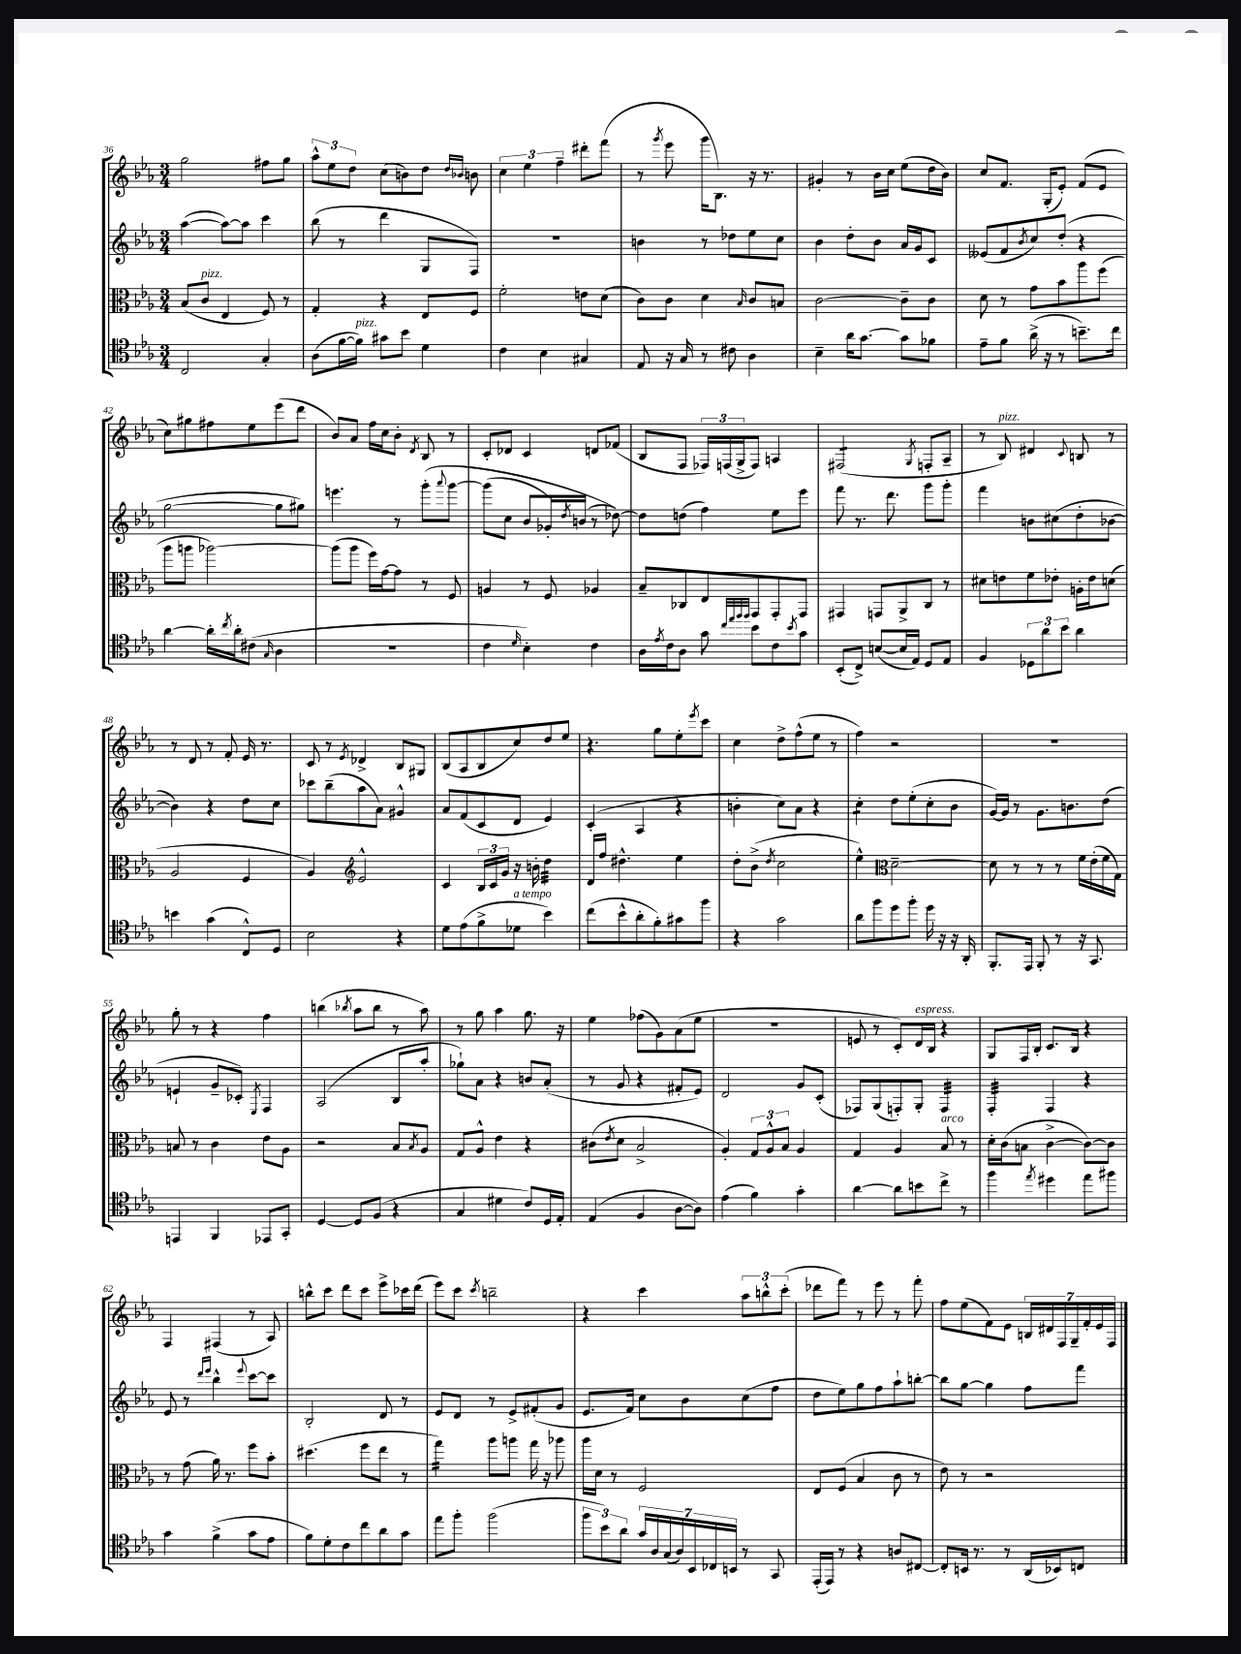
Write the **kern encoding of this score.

**kern	**kern	**kern	**kern
*staff4	*staff3	*staff2	*staff1
*clefC4	*clefC3	*clefG2	*clefG2
*k[b-e-a-]	*k[b-e-a-]	*k[b-e-a-]	*k[b-e-a-]
*M3/4	*M3/4	*M3/4	*M3/4
2C/	(8B-/L	([4aa-\	2gg\
.	8c/J	.	.
.	4E-/	8aa-\_L)	.
.	.	8aa-\]J	.
4G'/	8F/)	4ccc\	8ff#\L
.	8r	.	8gg\J
=	=	=	=
(8A-\L	4G'/	(8bb-\	12aa-^^\L
.	.	.	12ee-\
[16f\L	.	8r	.
.	.	.	12dd\J
16f\]JJ)	.	.	.
8g#\L	4r	4ddd\	(8cc\L
8b-\J	.	.	8b\)
4d\	8E-/L	8G/L	8dd\J
.	.	.	16qqdd/LL
.	.	.	16qqb-/JJ
.	8F/J	8F/J)	8b\
=	=	=	=
4c\	2f'\	2.r	6cc\
.	.	.	6ee-\
4B-\	.	.	.
.	.	.	6ff~\
4G#/	8e\L	.	8ddd#'\L
.	(8d\J	.	(8fff\J
=	=	=	=
8E-/	8c\L)	4b\	8r
.	.	.	8qggg/
16r	8c\J	.	8eee-\
16G/	.	.	.
8r	4d\	8r	16ggg\LK
.	.	.	8.B-\J)
8c#\	.	8dd-\L	.
.	16qqB-/	.	.
4A-\	8c/L	8ee-\	16r
.	.	.	8.r
.	8B/J	8cc\J	.
=	=	=	=
4B-~\	[2c\	4b-\	4g#'/
16a-\LK	.	8dd'\L	8r
[8.g\J	.	.	.
.	.	8b-\J	16b-\LL
.	.	.	16cc\JJ
8g\]L	8c~\]L	16a-/LL	(8ee-\L
.	.	16g/J	.
8f-\J	8c\J	8c/J	16dd\L
.	.	.	16b-\JJ)
=	=	=	=
8e-~\L	8d\	(8e--/L	8cc/L
8f\J	8r	8f/	8.f/J
.	.	8qb-/	.
(16a-^\	8g\L	8cc/)	.
16r	.	.	(16G'/LK
8r	8b-\	(8dd'/J	8e-'/J)
8.b~\L)	8aa-\	4r	(8f/L
.	(8ff\J	.	8e-/J
16cc\Jk	.	.	.
=	=	=	=
[4a-\	8aa-\L	[2gg\	8cc\L)
.	8aa\J	.	8gg#\
16a-'\]LL	[2aa-\)	.	8ff#\
8qcc/	.	.	.
16a-'\J	.	.	.
(8c#\J	.	.	8ee-\
16qqG/	.	.	.
4A-\	.	8gg\]L	(8eee-\
.	.	8gg#\J)	8ddd\J
=	=	=	=
2.r	(8aa-\]L	4.eee\	8b-/L)
.	8aa-\J	.	8a-/J
.	16ff\LL)	.	16ff\LL
.	[16g\J	.	16cc\J
.	8g\]J	8r	8b-'\J
.	.	.	8qd/
.	8r	&(8ggg'\L	8B-/
.	.	8qqaaa-/	.
.	8F/	[8ggg\J	8r
=	=	=	=
4c\	4A/	(8ggg\]L	8c'/L
.	.	8cc\J	8d-/J
16qqd/	.	.	.
4B-'\)	8r	8b-/L	4c/
.	8F/	16g-'/L)	.
.	.	8qdd/	.
.	.	(16b/JJ	.
4c\	4A-/	8r	8d/L
.	.	[8dd-\)&)	(8f-/J
=	=	=	=
16A-\LL	8B-~/L	8dd-\]L	8B-/L
8qe-/	.	.	.
16c\J	.	.	.
8A-\J	8C-/	(8dd\J	8F/J
8g\	8E-/	4ff\)	24F-/LL)
.	.	.	(24F/
.	.	.	24G^/J
32qqcc/LLL	.	.	.
32qqee-/	.	.	.
32qqff/	.	.	.
32qqff/JJJ	.	.	.
8b-\L	8GG/	.	8F/J)
8c\	8GG'/	8ee-\L	4A/
8qb-/	.	.	.
8g\J	8GG/J	8eee-\J	.
=	=	=	=
(8BB-'/L	4GG#/	8fff\	(2F#/
8C^/J)	.	8.r	.
([8B/L	8GG/L	.	.
.	.	8.ddd\	.
16B/]L	8AA-^/	.	.
16E-/JJ)	.	.	.
.	.	.	8qG/
8D/L	8C/J	8ggg\L	8F'/L
8E-/J	8r	8ggg'\J	8A-~/J
=	=	=	=
4F/	8d#\L	4fff\	8r
.	8e\	.	8B-/)
12D-\L	8f\	8b\L	4d#/
12a-\	.	.	.
.	8e-'\J	(8cc#\	.
12b-\J	.	.	.
.	.	.	8qqc/
4a-\	16A'\LL	8dd'\	8B/
.	16e-\J	.	.
.	(8d\J	[8b-\J	8r
=	=	=	=
4b\	2A-/	4b-\])	8r
.	.	.	8d/
(4g\	.	4r	8r
.	.	.	8f'/
8C^^/L)	4F/	8dd\L	16e-/
.	.	.	8.r
8D/J	.	8cc\J	.
=	=	=	=
2B-\	4A-/)	8ccc-\L	8c/
.	.	(8bb-~\	8r
*	*clefG2	*	*
.	.	.	8qe-/
.	2e-^^/	8aa-\	4d-^/
.	.	8a-\J)	.
4r	.	4g#^^/	8B-/L
.	.	.	8G#/J
=	=	=	=
8d\L	4c/	8a-/L	(8B-/L
(8e-\	.	(8f/	8A-/
8f^\	24B-/LL	8c/	8B-/
.	24c/	.	.
.	24g/JJ	.	.
8d-\J	16r	8d/J	8cc/)
.	16b'\	.	.
4b-\)	4dd\	4e-/)	8dd/
.	.	.	8ee-/J
=	=	=	=
(8cc\L	16d/LL	(4c'/	4.r
.	16ff/JJ	.	.
8b-^^\	4.dd#^^\	.	.
8a-'\	.	4A-/	.
8f'\)	.	.	8gg\L
8g#\	4ee-\	4r	8ee-'\
.	.	.	8qeee-/
8ff\J	.	.	8ccc\J
=	=	=	=
4r	8dd'\L	4b'\	4cc\
.	(8b-^\J	.	.
.	8qdd/	.	.
2g\	2cc\	8cc\L)	8dd^\L
.	.	8a-\J	(8ff^^\
.	.	4r	8ee-\J
.	.	.	8r
=	=	=	=
8a-\L	4ee-^^\)	4cc'\	4ff\)
8ff\	.	.	.
*	*clefC3	*	*
8dd\	[2d~\	8dd\L	2r
8ff'\J	.	(8ee-'\	.
16dd\	.	8cc'\	.
16r	.	.	.
16r	.	8b-\J	.
16AA-'/	.	.	.
=	=	=	=
8.FF'/L	8d\]	[16g/LL)	2.r
.	.	16g/]JJ	.
.	8r	8r	.
16EE-/Jk	.	.	.
8FF'/	8r	8.g\L	.
8r	8r	.	.
.	.	8.b\	.
16r	16f\LL	.	.
8.GG/	(16e-'\	.	.
.	16f\	(8dd\J	.
.	16G\JJ)	.	.
=	=	=	=
4EE/	8B/	4e`/	8gg'\
.	8r	.	8r
4FF/	4c\	8g~/L	4r
.	.	8c-'/J)	.
.	.	8qE-/	.
8EE-/L	8e-\L	4F/	4ff\
8GG'/J	8A-\J	.	.
=	=	=	=
[4D/	2r	(2A-/	(4bb\
.	.	.	8qbb-/
8D/]L	.	.	8aa-\L
(8F/J	.	.	8bb-\J
4r	8B-/L	8B-/L	8r
.	8qB-/	.	.
.	8A-/J	8aa-'/J	8aa-\)
=	=	=	=
4G/	8G/L	8gg-`\L)	8r
.	8A-^^/J	8a-\J	8gg\
4d#\	4e-\	4r	4aa-\
8c/L)	4r	8b/L	8.gg\
16D/L	.	(8a-'/J	.
16E-'/JJ	.	.	16r
=	=	=	=
(4E-/	(8c#\L	8r	4ee-\
.	8qe-/	.	.
.	8d\J	8g/	.
4F/	2B-^/	4r	(8ff-\L
.	.	.	8g\)
[8A-\L	.	8f#'/L	(8a-\
8A-\]J)	.	8e-/J)	8ee-\J
=	=	=	=
(4e-\	4A-'/)	2d/	2.r
4f\)	12G/L	.	.
.	12A-^^/	.	.
.	12B-/J	.	.
4g'\	4A-/	8g/L	.
.	.	(8c'/J	.
=	=	=	=
[4a-\	4G/	8F-/L)	8e/
.	.	(8G/	8r
8a-\]L	4A-/	8F'/)	8c'/L)
8b\	.	8G'/J	16d/L
.	.	.	16B-/JJ
8cc^\J	8B-/	4F/	4r
8r	8r	.	.
=	=	=	=
4ff\	16d'\LL	4F'/	8G/L
.	(16c\J	.	.
.	8B\J	.	16F/L
.	.	.	16B-'/JJ
8qee-/	.	.	.
4dd#\	[4c^\	4F/	8.c/L
.	.	.	16B-/Jk
8ee-\L	8c\_L)	4r	4r
8ff#\J	8c\]J	.	.
=	=	=	=
4g\	8r	8e-/	4F/
.	(8g\	8r	.
.	.	16qqddd/LL	.
.	.	16qqeee-/JJ	.
(4f^\	16a-\)	4bb-^^\	(4F#/
.	8.r	.	.
.	.	8qqeee-/	.
8g\L	8ff\L	[8ccc\L	8r
8e-\J	8b-'\J	8ccc\]J	8A-/)
=	=	=	=
8f\L)	(4.dd#\	2B-'/	8bb^^\L
8d'\	.	.	8ccc\J
8c\	.	.	8ddd\L
8cc\	8ff\L	.	8ccc\J
8a-\	8ee-\J	8d/	8eee-^\L
8g\J	8r	8r	16ccc-\L
.	.	.	(16ddd\JJ
=	=	=	=
8ee-\L	4gg\)	8e-/L	8eee-\L)
8ff'\J	.	8d/J	8ccc\J
.	.	.	8qccc/
(2ff\	8aa-\L	8r	2bb~\
.	8aa\J	8e-^/L	.
.	16gg\	(8f#'/	.
.	16r	.	.
.	8aa-\	8g/J	.
=	=	=	=
12ff\L	16aa-\LL	8.e-/L	4r
.	16d\JJ	.	.
12b-\)	.	.	.
.	8r	.	.
12a-\J	.	.	.
.	.	16f/Jk)	.
28g/LL	2F/	8cc\L	4ccc\
28A-/	.	.	.
(28G/	.	.	.
28A-/)	.	.	.
.	.	8b-\	.
28BB-/	.	.	.
28C-/	.	.	.
28BB/JJ	.	.	.
8r	.	(8cc\	12aa-\L
.	.	.	12bb^^\
8GG/	.	8ff\J	.
.	.	.	(12ccc'\J
=	=	=	=
(16EE-'/LL	8E-/L	8dd\L	8ddd-\L
16EE-/JJ)	.	.	.
8r	(8F/J	8ee-\)	8fff\J)
4r	4B-/	8gg\	8r
.	.	8ff\	8eee-\
8A/L	8c\	8aa-`\	8r
[8C#/J	8r	[8bb'\J	8fff'\
=	=	=	=
8C#'/]L	8e-\)	8bb\]L	8ff\L
16BB/Jk	8r	[8gg\J	(8ee-\
8.r	.	.	.
.	2r	4gg\]	8f\)
8r	.	.	8e-\J
(16AA-/LL	.	8ff\L	28B/LL
.	.	.	28d#/
16BB-/J)	.	.	.
.	.	.	28F/
.	.	.	28G~/
8C/J	.	8fff\J	.
.	.	.	28f'/
.	.	.	28e-/
.	.	.	28F/JJ
==	==	==	==
*-	*-	*-	*-
